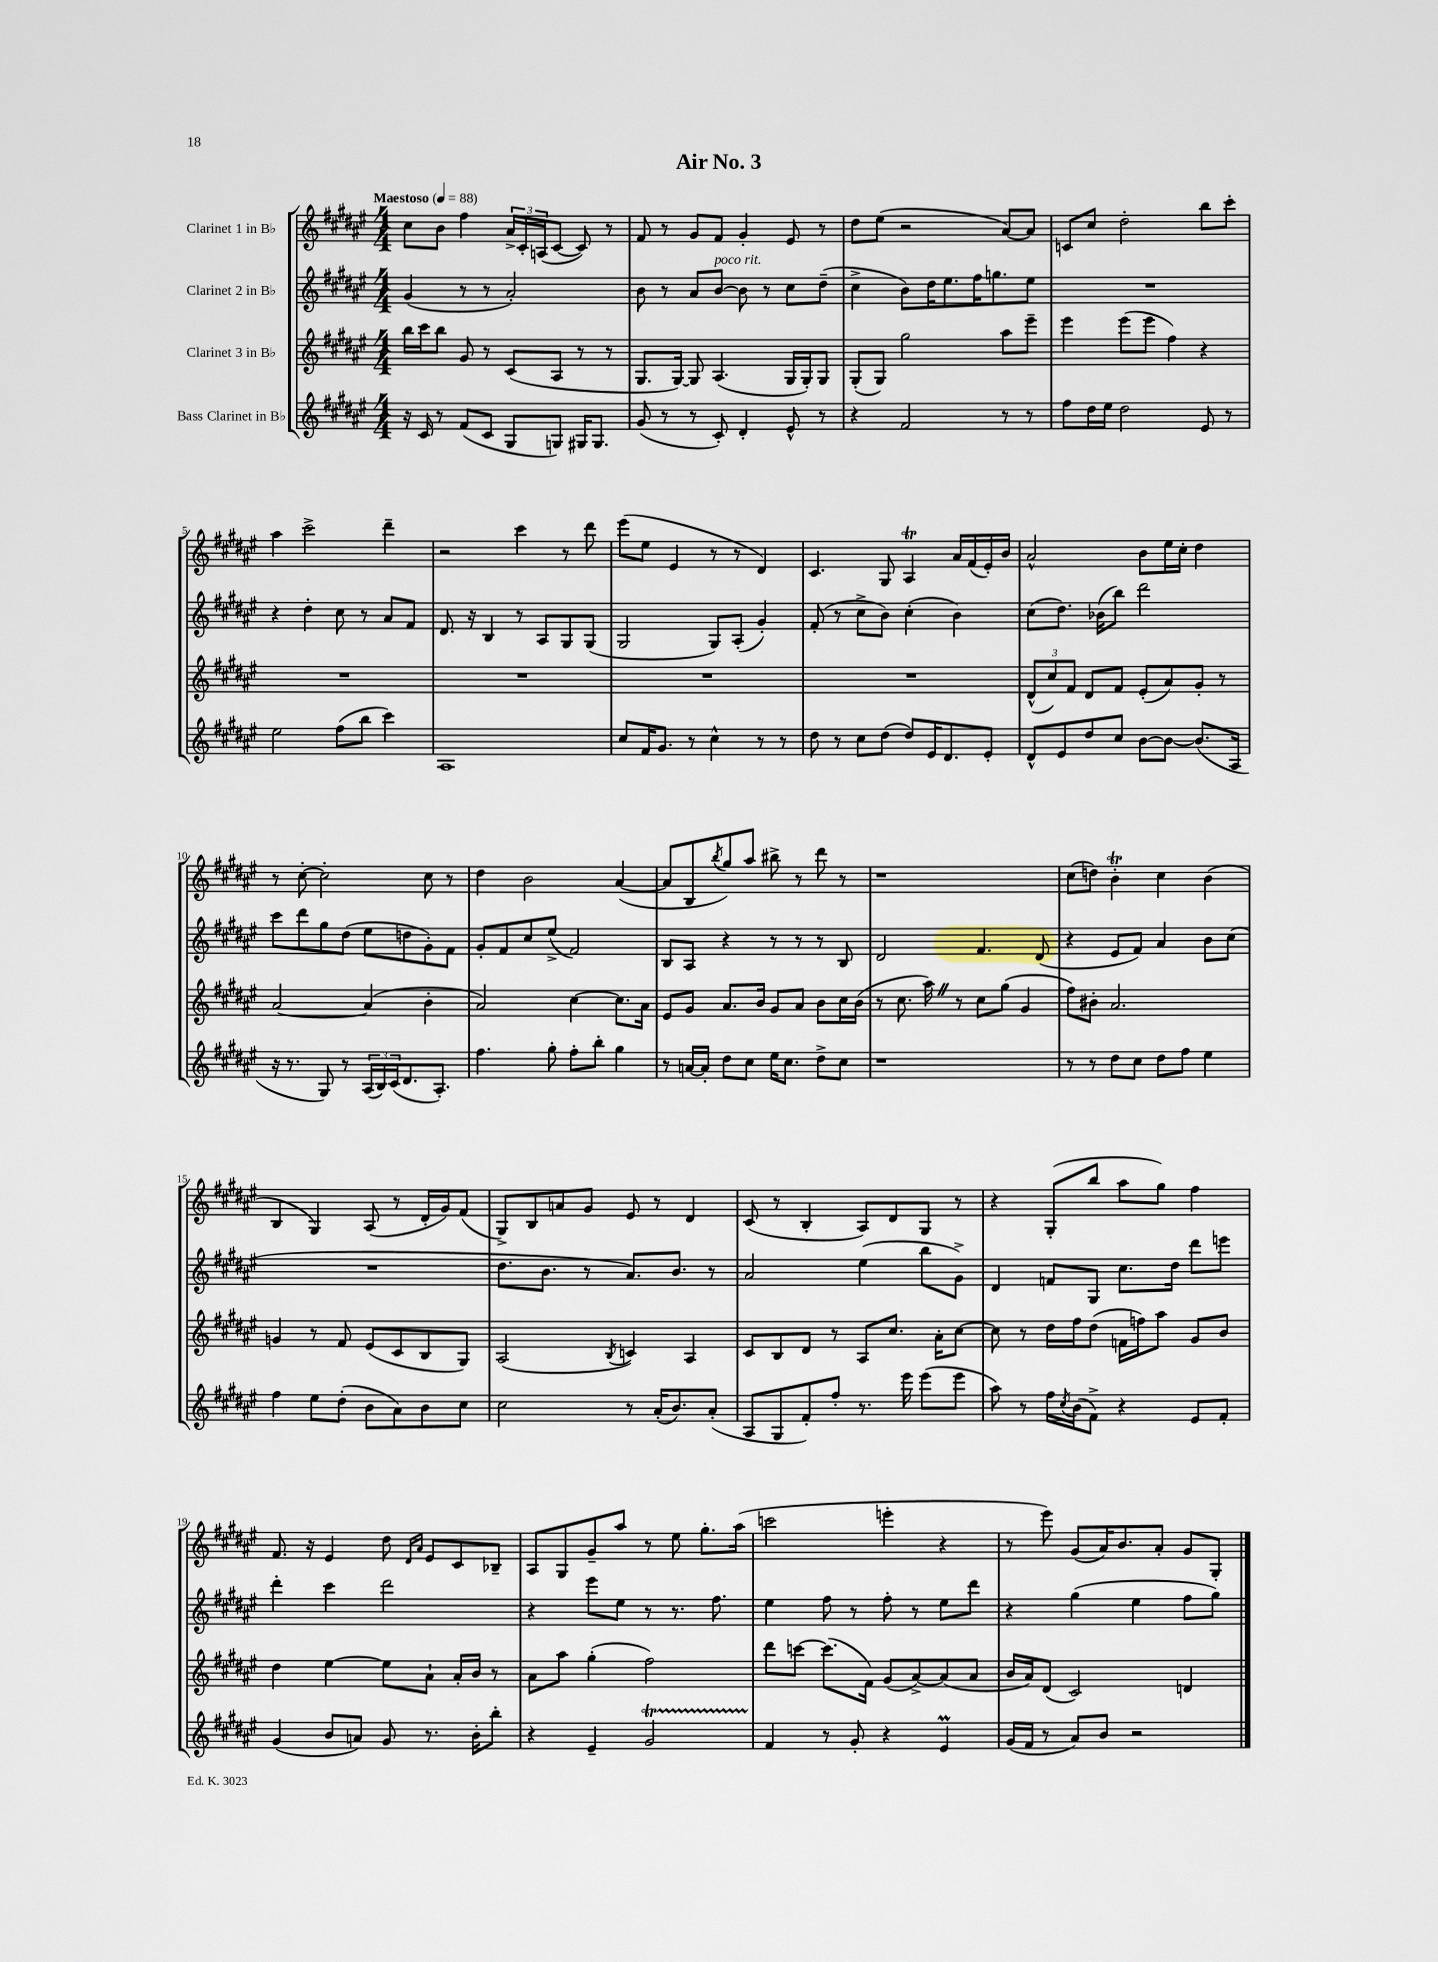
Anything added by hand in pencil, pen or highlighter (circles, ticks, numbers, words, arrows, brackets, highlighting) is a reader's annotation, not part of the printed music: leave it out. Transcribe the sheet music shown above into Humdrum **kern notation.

**kern	**kern	**kern	**kern
*staff4	*staff3	*staff2	*staff1
*clefG2	*clefG2	*clefG2	*clefG2
*k[f#c#g#d#a#e#]	*k[f#c#g#d#a#e#]	*k[f#c#g#d#a#e#]	*k[f#c#g#d#a#e#]
*M4/4	*M4/4	*M4/4	*M4/4
*MM88	*MM88	*MM88	*MM88
16r	16bb\LL	(4g#/	8cc#\L
16c#/	16ccc#\J	.	.
8r	8bb\J	.	8b\J
(8f#/L	8g#/	8r	4ff#\
8c#/J	8r	8r	.
8G#/L	(8c#/L	2a#'/)	24a#^/LL
.	.	.	24c#'/
.	.	.	(24A/J
8G/J)	8A#/J	.	[8c#/J
16G#/LK	8r	.	8c#/])
8.G#/J	.	.	.
.	8r	.	8r
=	=	=	=
(8g#/	8.G#/L	8b\	8f#/
8r	.	8r	8r
.	[16G#/Jk)	.	.
8r	8G#/]	8a#/L	8g#/L
8c#'/)	(4.A#/	[8b/J	8f#/J
4d#'/	.	8b\]	4g#'/
.	.	8r	.
8e#^^/	16G#/LL	8cc#\L	8e#/
.	16G#'/J)	.	.
8r	8G#/J	(8dd#~\J	8r
=	=	=	=
4r	(8G#'/L	4cc#^\	8dd#\L
.	8G#/J)	.	(8ee#\J
2f#/	2gg#\	8b\L)	2r
.	.	16dd#\K	.
.	.	8.ee#\	.
.	.	16ff#\K	.
.	.	8.gg\	.
8r	8aa#\L	.	[8a#/L)
8r	8eee#~\J	8ee#\J	8a#/]J
=	=	=	=
8ff#\L	4eee#\	1r	8c/L
16dd#\L	.	.	8cc#/J
16ee#\JJ	.	.	.
2dd#\	(8eee#\L	.	2dd#'\
.	8eee#\J	.	.
.	4ff#\)	.	.
8e#/	4r	.	8bb\L
8r	.	.	8ccc#'\J
=	=	=	=
2ee#\	1r	4r	4aa#\
.	.	4dd#'\	2ccc#^\
(8ff#\L	.	8cc#\	.
8bb\J	.	8r	.
4ccc#\)	.	8a#/L	4ddd#~\
.	.	8f#/J	.
=	=	=	=
1A#	1r	8.d#/	2r
.	.	16r	.
.	.	4B/	.
.	.	8r	4ccc#\
.	.	8A#/L	.
.	.	8G#/	8r
.	.	(8G#/J	8ddd#\
=	=	=	=
8cc#/L	1r	2G#/	(8eee#\L
16f#/K	.	.	8ee#\J
8.g#/J	.	.	.
.	.	.	4e#/
8r	.	.	.
4cc#^^\	.	8G#/L)	8r
.	.	(8A#'/J	8r
8r	.	4g#'/)	4d#/)
8r	.	.	.
=	=	=	=
8dd#\	1r	(8f#'/	4.c#/
8r	.	8r	.
8cc#\L	.	8cc#^\L	.
(8dd#\J	.	8b\J)	8G#/
8dd#/L)	.	(4cc#'\	4A#/
16e#/K	.	.	.
8.d#/	.	.	.
.	.	4b\)	16a#/LL
.	.	.	(16f#/
8e#'/J	.	.	16e#'/)
.	.	.	16b/JJ
=	=	=	=
8d#^^/L	(12d#^^/L	(8cc#\L	2a#^^/
.	12cc#/)	.	.
8e#/	.	8.dd#\J)	.
.	12f#/J	.	.
8dd#/	8d#/L	.	.
.	.	(16b-\LK	.
8cc#/J	8f#/J	8bb\J)	.
[8b\L	(8e#'/L	2ddd#\	8b\L
8b\_J	8a#/)	.	16ee#\L
.	.	.	16cc#'\JJ
(8.b/]L	8g#'/J	.	4dd#\
.	8r	.	.
16A#/Jk	.	.	.
=	=	=	=
16r	[2a#/	8ccc#\L	8r
8.r	.	.	.
.	.	8ddd#\	[8cc#'\
8G#/)	.	8gg#\	2cc#'\]
8r	.	(8dd#\J	.
(24A#/LL	(4a#/]	8ee#\L	.
24B/)	.	.	.
(24c#/J	.	.	.
8.d#/	.	8dd\	.
.	4b'\	8g#'\)	8cc#\
8.A#'/J)	.	.	.
.	.	8f#\J	8r
=	=	=	=
4.ff#\	2a#/)	8g#'/L	4dd#\
.	.	8f#/	.
.	.	8cc#/	2b\
8gg#'\	.	(8ee#^/J	.
8ff#'\L	[4cc#\	2f#/)	.
8bb'\J	.	.	.
4gg#\	8.cc#\]L	.	([4a#/
.	16a#\Jk	.	.
=	=	=	=
8r	8e#/L	8B/L	8a#/]L
[16a/LL	8g#/J	8A#/J	8B/
16a'/]JJ	.	.	.
.	.	.	8qbb/
8dd#\L	8.a#/L	4r	8gg#/)
8cc#\J	.	.	8aa#/J
.	16b/Jk	.	.
16ee#\LK	8g#/L	8r	8bb#^\
8.cc#\J	.	.	.
.	8a#/J	8r	8r
8dd#^\L	8b\L	8r	8ddd#\
8cc#\J	16cc#\L	8B/	8r
.	(16b\JJ	.	.
=	=	=	=
1r	8r	2d#/	1r
.	8.cc#\	.	.
.	16aa#\)	.	.
.	8r	.	.
.	8cc#\L	4.f#/	.
.	(8gg#\J	.	.
.	4g#/	.	.
.	.	(8d#/	.
=	=	=	=
8r	8ff#\L)	4r	(8cc#\L
8r	8b#'\J	.	8dd\J)
8dd#\L	2.a#/	8e#/L	4b'\
8cc#\J	.	8f#/J)	.
8dd#\L	.	4a#/	4cc#\
8ff#\J	.	.	.
4ee#\	.	8b\L	(4b\
.	.	(8cc#\J	.
=	=	=	=
4ff#\	4g/	1r	4B/
8ee#\L	8r	.	4G#/)
(8dd#'\J	8f#/	.	.
8b\L	(8e#/L	.	(8A#/
8a#\)	8c#/	.	8r
8b\	8B/	.	16d#'/LL
.	.	.	16g#/J)
8cc#\J	8G#/J)	.	(8f#/J
=	=	=	=
2cc#\	(2A#/	8.dd#\L	8G#^/L)
.	.	.	8B/
.	.	8.b\J	.
.	.	.	8a/
.	.	8r	8g#/J
.	8qB/	.	.
8r	4c/)	8.a#/L)	8e#/
(16a#'/LK	.	.	8r
8.b/)	.	8.b/J	.
.	4A#/	.	4d#/
(8a#'/J	.	8r	.
=	=	=	=
8A#/L	8c#/L	2a#/	(8c#/
8G#/	8B/	.	8r
8f#'/)	8d#/J	.	4B'/
8ff#'/J	8r	.	.
8.r	8A#/L	(4ee#\	8A#/L)
.	8.cc#/J	.	8d#/
16eee#\	.	.	.
(8eee#\L	.	8bb\L	8G#/J
.	16a#'\LK	.	.
8eee#\J	[8cc#\J	8g#^\J)	8r
=	=	=	=
8aa#\)	8cc#\]	4d#/	4r
8r	8r	.	.
16ff#\LL	16dd#\LL	8f/L	(8G#'/L
8qcc#/	.	.	.
(16b\J	16ff#\J	.	.
8f#^\J)	(8dd#\J	8G#/J	8bb/J
4r	16f\LL	8.cc#\L	8aa#\L
.	16ff\J)	.	.
.	8aa#\J	.	8gg#\J)
.	.	16dd#\Jk	.
8e#/L	8g#/L	8ddd#\L	4ff#\
8f#'/J	8b/J	8eee\J	.
=	=	=	=
(4g#/	4dd#\	4ddd#'\	8.f#/
.	.	.	16r
8b/L	[4ee#\	4ccc#\	4e#/
8a/J)	.	.	.
8g#/	8ee#\]L	2ddd#\	8dd#\
.	.	.	16qqd#/LL
.	.	.	16qqa#/JJ
8.r	8a#`\J	.	8e#/L
.	16a#'/LL	.	8c#/
16b'\LK	16b/JJ	.	.
8bb'\J	8r	.	8B-~/J
=	=	=	=
4r	8a#\L	4r	8A#/L
.	8aa#\J	.	8G#/
4e#~/	(4gg#'\	8eee#\L	8g#~/
.	.	8ee#\J	8aa#/J
2g#/	2ff#\)	8r	8r
.	.	8.r	8ee#\
.	.	.	8.gg#'\L
.	.	8.ff#\	.
.	.	.	(16aa#\Jk
=	=	=	=
4f#/	8ddd#\L	4ee#\	2ccc\
.	[8ccc\J	.	.
8r	(8.ccc\]L	8ff#\	.
8g#'/	.	8r	.
.	16f#\Jk)	.	.
4r	(8g#/L	8ff#'\	4eee'\
.	[8a#^/)	8r	.
4e#/	(8a#/]	8ee#\L	4r
.	8a#/J	8ddd#\J	.
=	=	=	=
(16g#/LL	16b/LL	4r	8r
16f#/JJ	16a#/J)	.	.
8r	(8d#/J	.	8eee#\)
8a#/L)	2c#/)	(4gg#\	(8g#/L
8b/J	.	.	16a#/K)
.	.	.	8.b/
2r	.	4ee#\	.
.	.	.	8a#'/J
.	4d/	8ff#\L	8g#/L
.	.	8gg#\J)	8G#'/J
==	==	==	==
*-	*-	*-	*-
